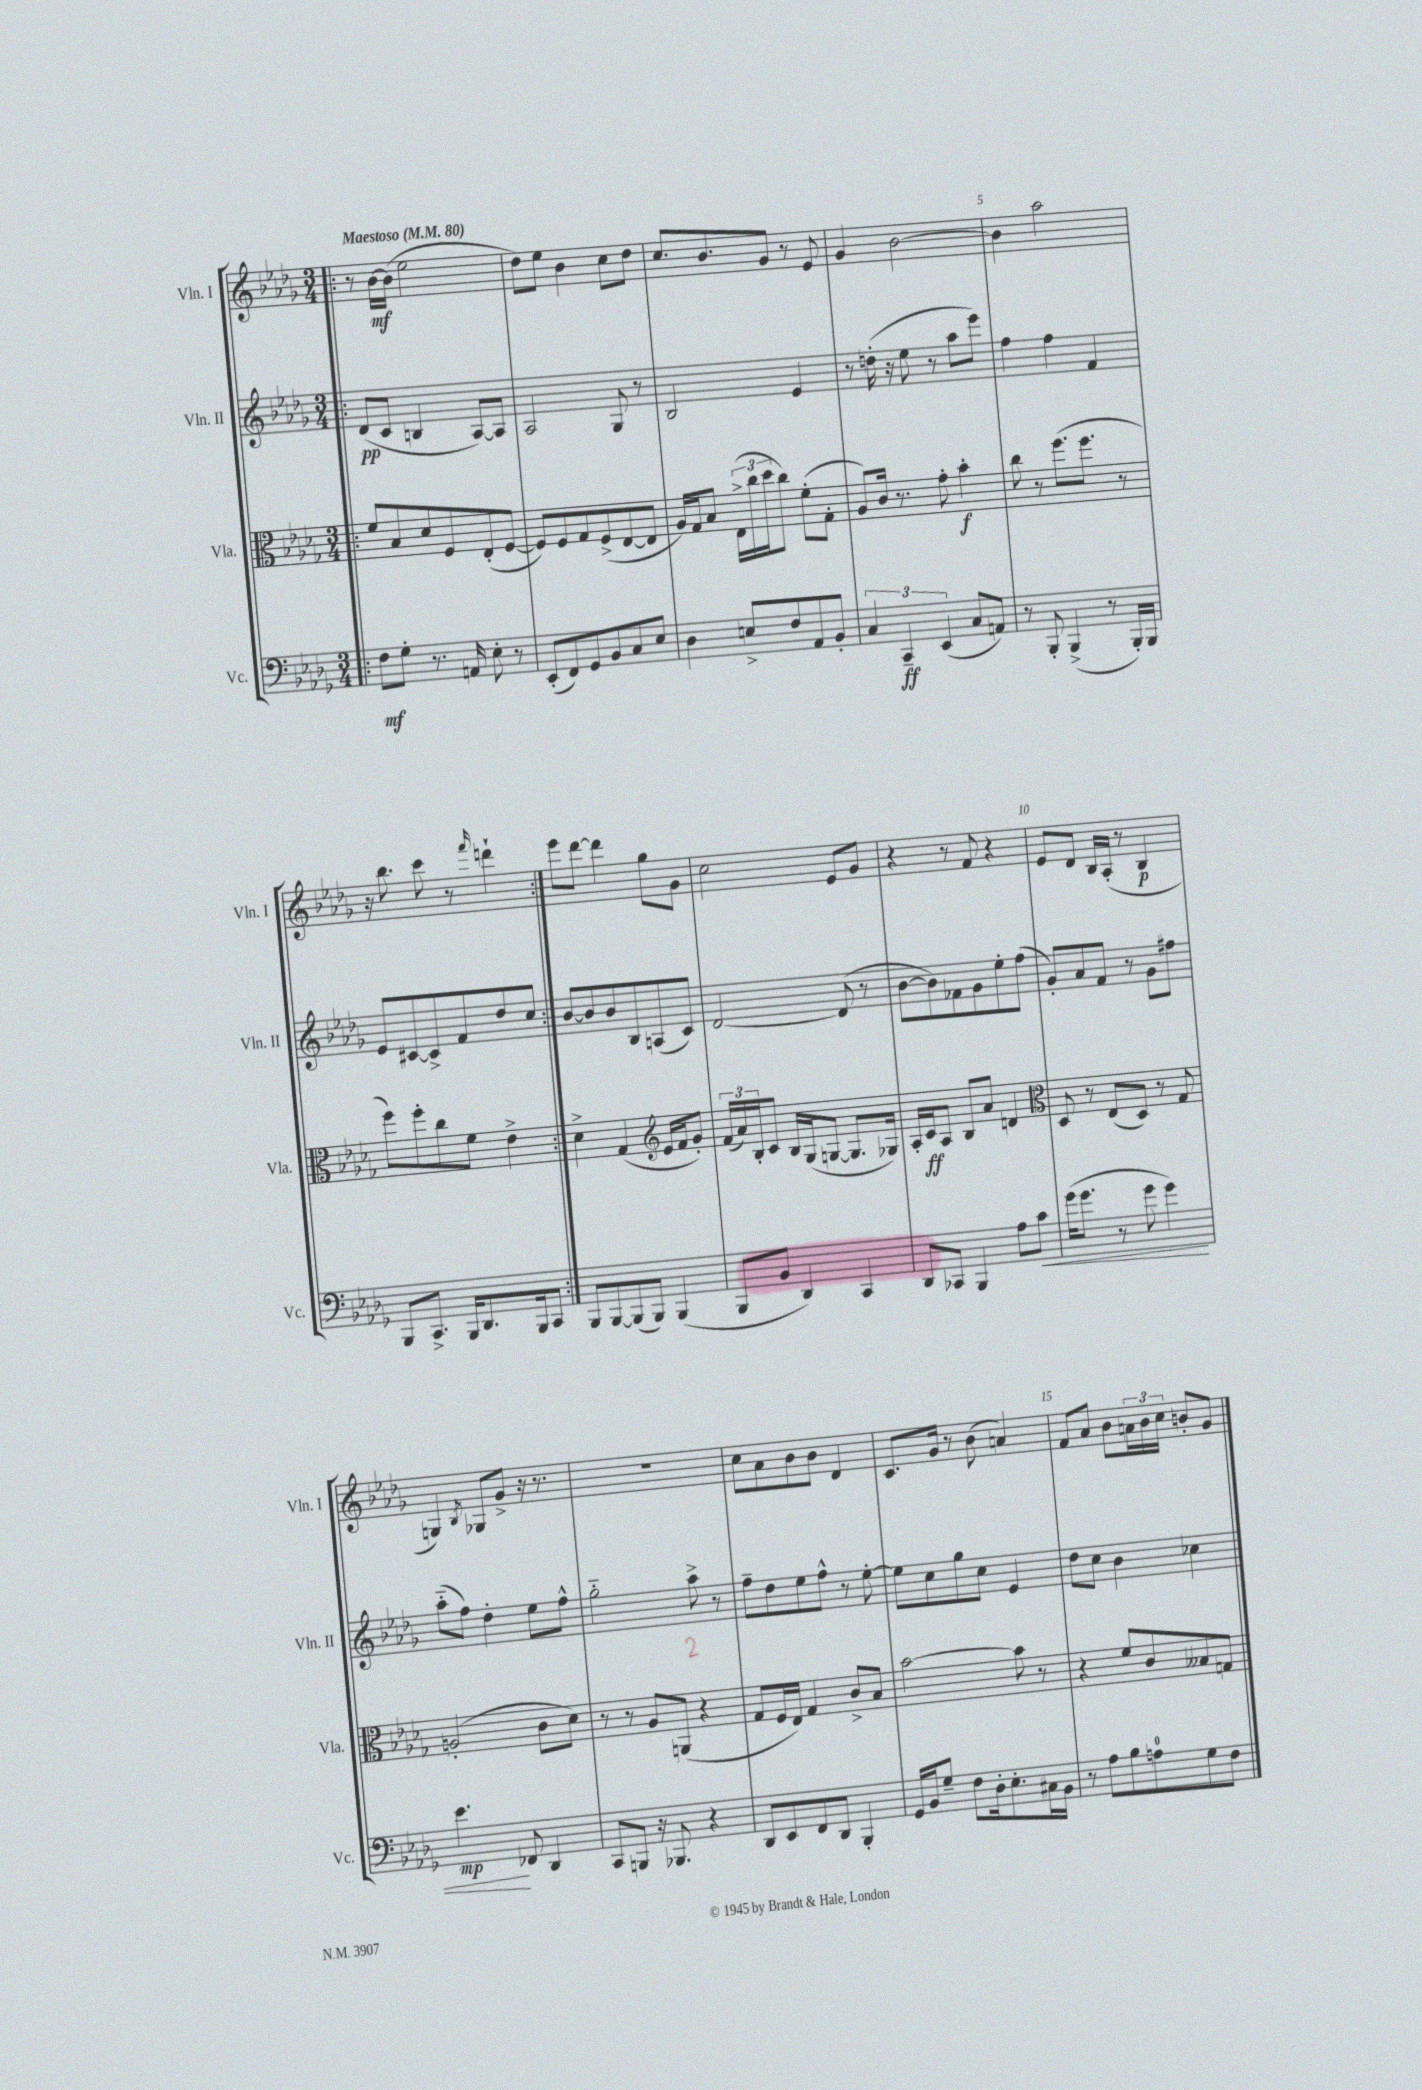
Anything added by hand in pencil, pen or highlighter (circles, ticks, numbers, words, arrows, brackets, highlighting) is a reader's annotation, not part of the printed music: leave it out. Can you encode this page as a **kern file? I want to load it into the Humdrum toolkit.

**kern	**dynam	**kern	**dynam	**kern	**dynam	**kern	**dynam
*part4	*part4	*part3	*part3	*part2	*part2	*part1	*part1
*staff4	*staff4	*staff3	*staff3	*staff2	*staff2	*staff1	*staff1
*I"Vc.	*	*I"Vla.	*	*I"Vln. II	*	*I"Vln. I	*
*I'Vc.	*	*I'Vla.	*	*I'Vln. II	*	*I'Vln. I	*
*clefF4	*	*clefC3	*	*clefG2	*	*clefG2	*
*k[b-e-a-d-g-]	*	*k[b-e-a-d-g-]	*	*k[b-e-a-d-g-]	*	*k[b-e-a-d-g-]	*
*M3/4	*	*M3/4	*	*M3/4	*	*M3/4	*
*MM80	*	*MM80	*	*MM80	*	*MM80	*
=1!|:	=1!|:	=1!|:	=1!|:	=1!|:	=1!|:	=1!|:	=1!|:
!	!	!	!	!	!	!LO:TX:a:B:t=Maestoso	!
8F\L	mf	8f/L	.	(8d-/L	pp	8r	.
8G-'\J	.	8B-/	.	8c/J	.	[16b-\LL	mf
.	.	.	.	.	.	(16b-\JJ]	.
8.r	.	8d-/	.	4Bn/	.	2ee-\	.
.	.	8F/	.	.	.	.	.
16AAn/	.	.	.	.	.	.	.
8E-'\	.	(8E-'/	.	[8A-/L)	.	.	.
8r	.	[8F/J	.	8A-/J]	.	.	.
=2	=2	=2	=2	=2	=2	=2	=2
(8EE-'/L	.	8F/L])	.	2A-/	.	8dd-\L)	.
8FF/)	.	8F/	.	.	.	8ee-\J	.
8GG-/	.	8G-/	.	.	.	4b-\	.
8BB-/	.	(8F^/	.	.	.	.	.
8C/	.	[8E-/	.	8G-/	.	8cc\L	.
8E-/J	.	8E-/J]	.	8r	.	8dd-\J	.
=3	=3	=3	=3	=3	=3	=3	=3
4D-\	.	16A-/LL)	.	2B-/	.	8.cc/L	.
.	.	16G-/J	.	.	.	.	.
.	.	8B-/J	.	.	.	.	.
.	.	.	.	.	.	8.b-/	.
8En^/L	.	(24E-^\LL	.	.	.	.	.
.	.	24cc\	.	.	.	.	.
.	.	24dd-\J	.	.	.	.	.
8F/	.	8cc\J)	.	.	.	8g-/J	.
8AA-/	.	(8f'\L	.	4e-/	.	8r	.
8BB-'/J	.	8G-'\J	.	.	.	8e-/	.
=4	=4	=4	=4	=4	=4	=4	=4
6C/	.	8A-/L)	.	8r	.	4g-/	.
.	.	16c/Jk	.	(16ddn'\	.	.	.
6CC~/	ff	.	.	.	.	.	.
.	.	8.r	.	16r	.	.	.
.	.	.	.	8ee-\	.	[2b-\	.
(6EE-/	.	.	.	.	.	.	.
.	.	8g-'\	.	8r	.	.	.
8C/L	.	4b-'\	f	8aa-\L	.	.	.
8AAn/J)	.	.	.	8eee-\J)	.	.	.
=5	=5	=5	=5	=5	=5	=5	=5
8r	.	8cc\	.	4ff\	.	4b-\]	.
8BBB-'/	.	8r	.	.	.	.	.
(4BBB-^/	.	(8.ff\L	.	4ff\	.	2aa-\	.
.	.	8.ff\J	.	.	.	.	.
8r	.	.	.	4f/	.	.	.
16BBB-'/LL)	.	8r	.	.	.	.	.
16BBB-/JJ	.	.	.	.	.	.	.
!!LO:LB:g=z
=6	=6	=6	=6	=6	=6	=6	=6
8BBB-/L	.	8ff\L)	.	8e-/L	.	16r	.
.	.	.	.	.	.	8.bb-\	.
8.CC^/J	.	8ff'\	.	[8c#X/	.	.	.
.	.	8cc\	.	8c#^/]	.	8ccc\	.
16BBB-/KL	.	.	.	.	.	.	.
8.DD-/	.	8f\J	.	8f/	.	8r	.
.	.	.	.	.	.	16qqfff/	.
.	.	4e-^\	.	8dd-/	.	4dddn`\	.
16BBB-/k	.	.	.	.	.	.	.
8CC/J	.	.	.	8cc/J	.	.	.
=7:|!	=7:|!	=7:|!	=7:|!	=7:|!	=7:|!	=7:|!	=7:|!
8BBB-/L	.	4d-^\	.	[8b-/L	.	8eee-\L	.
[8BBB-/	.	.	.	8b-/]	.	[8ddd-\J	.
(8BBB-/]	.	(4G-/	.	8b-/	.	4ddd-\]	.
8BBB-/J)	.	.	.	8B-/	.	.	.
*	*	*clefG2	*	*	*	*	*
(4BBB-/	.	16e-/LL	.	(8An/	.	8gg-\L	.
.	.	16f/J	.	.	.	.	.
.	.	8g-'/J)	.	8c/J)	.	8g-\J	.
=8	=8	=8	=8	=8	=8	=8	=8
8BBB-/L	.	(24f/LL	.	[2d-/	.	2cc\	.
.	.	24a-/)	.	.	.	.	.
.	.	24B-'/J	.	.	.	.	.
8BB-/J	.	8c/J	.	.	.	.	.
4DD-/)	.	16B-/LL	.	.	.	.	.
.	.	(16G-/J	.	.	.	.	.
.	.	[8Gn/J	.	.	.	.	.
4CC/	.	8.G/L]	.	(8d-/]	.	8e-/L	.
.	.	.	.	8r	.	8g-/J	.
.	.	16G-X/Jk)	.	.	.	.	.
=9	=9	=9	=9	=9	=9	=9	=9
8DD-/L	.	16A-'/LL	.	[8b-\L	.	4r	.
.	.	16c/J	ff	.	.	.	.
8CC-X/J	.	8A-/J	.	8b-\])	.	.	.
4BBB-/	.	8B-/L	.	8f-X\	.	8r	.
.	.	8a-/J	.	8g-\	.	8f/	.
8A-\L	.	4dn/	.	8ee-'\	.	4r	.
!	!LO:HP:b	!	!	!	!	!	!
8c\J	<	.	.	(8ff\J	.	.	.
=10	=10	=10	=10	=10	=10	=10	=10
*	*	*clefC3	*	*	*	*	*
(16g-\KL	.	8D-/	.	8g-'/L)	.	8e-/L	.
8.g-\J	.	.	.	.	.	.	.
.	.	8r	.	8a-/	.	8d-/J	.
8r	.	(8E-/L	.	8f/J	.	16B-/LL	.
.	.	.	.	.	.	(16A-'/JJ	.
8g-\	.	8D-/J)	.	8r	.	8r	.
4g-\)	.	8r	.	8g-\L	.	4B-/	p
.	.	8G-/	.	8ff#X\J	.	.	.
!!LO:LB:g=z
=11	=11	=11	=11	=11	=11	=11	=11
4.e-\	mp	(2An'/	.	(8aa-\L	.	4Gn/)	.
.	.	.	.	8ff\J)	.	.	.
.	.	.	.	.	.	8qB-/	.
.	.	.	.	4dd-'\	.	8G-X/L	.
8FF-X/	[	.	.	.	.	8g-^/J	.
4DD-/	.	8c\L	.	8ee-\L	.	16r	.
.	.	.	.	.	.	8.r	.
.	.	8d-\J)	.	8ff^^\J	.	.	.
=12	=12	=12	=12	=12	=12	=12	=12
8CC/L	.	8r	.	2gg-\	.	2.r	.
8BBBn/J	.	8r	.	.	.	.	.
16r	.	8A-/L	.	.	.	.	.
8.BBB-X/	.	.	.	.	.	.	.
.	.	(8AAn/J	.	.	.	.	.
4r	.	4r	.	8aa-^\	.	.	.
.	.	.	.	8r	.	.	.
=13	=13	=13	=13	=13	=13	=13	=13
8DD-/L	.	8G-/L	.	8ff~\L	.	8cc\L	.
8EE-/	.	16F/L	.	8dd-\	.	8a-\	.
.	.	16E-/JJ)	.	.	.	.	.
8FF/	.	4G-/	.	8ee-\	.	8b-\	.
8DD-/J	.	.	.	8ff^^\J	.	8b-\J	.
4BBB-'/	.	8c^/L	.	8r	.	4d-/	.
.	.	8B-/J	.	[8ee-'\	.	.	.
=14	=14	=14	=14	=14	=14	=14	=14
16GG-/LL	.	[2b-\	.	8ee-\L]	.	8.c/L	.
16BB-/J	.	.	.	.	.	.	.
8G-~/J	.	.	.	8cc\	.	.	.
.	.	.	.	.	.	16g-/Jk	.
8F\L	.	.	.	8gg-\	.	8r	.
16D-'\k	.	.	.	8cc\J	.	(8b-\	.
8.E-'\	.	.	.	.	.	.	.
.	.	8b-\]	.	4e-/	.	4an/)	.
16C#X\L	.	8r	.	.	.	.	.
16BB-\JJ	.	.	.	.	.	.	.
=15	=15	=15	=15	=15	=15	=15	=15
8r	.	4r	.	8dd-\L	.	8f/L	.
8A-\L	.	.	.	8cc\J	.	8a-/J	.
8B-\	.	8f/L	.	4b-\	.	8b-\L	.
8An\	.	8c/	.	.	.	24an\L	.
.	.	.	.	.	.	24b-\	.
.	.	.	.	.	.	24cc\JJ	.
8G-\	.	8B--X/	.	4cc-X\	.	8bn'/L	.
8F\J	.	8Gn/J	.	.	.	8g-/J	.
==	==	==	==	==	==	==	==
*-	*-	*-	*-	*-	*-	*-	*-
